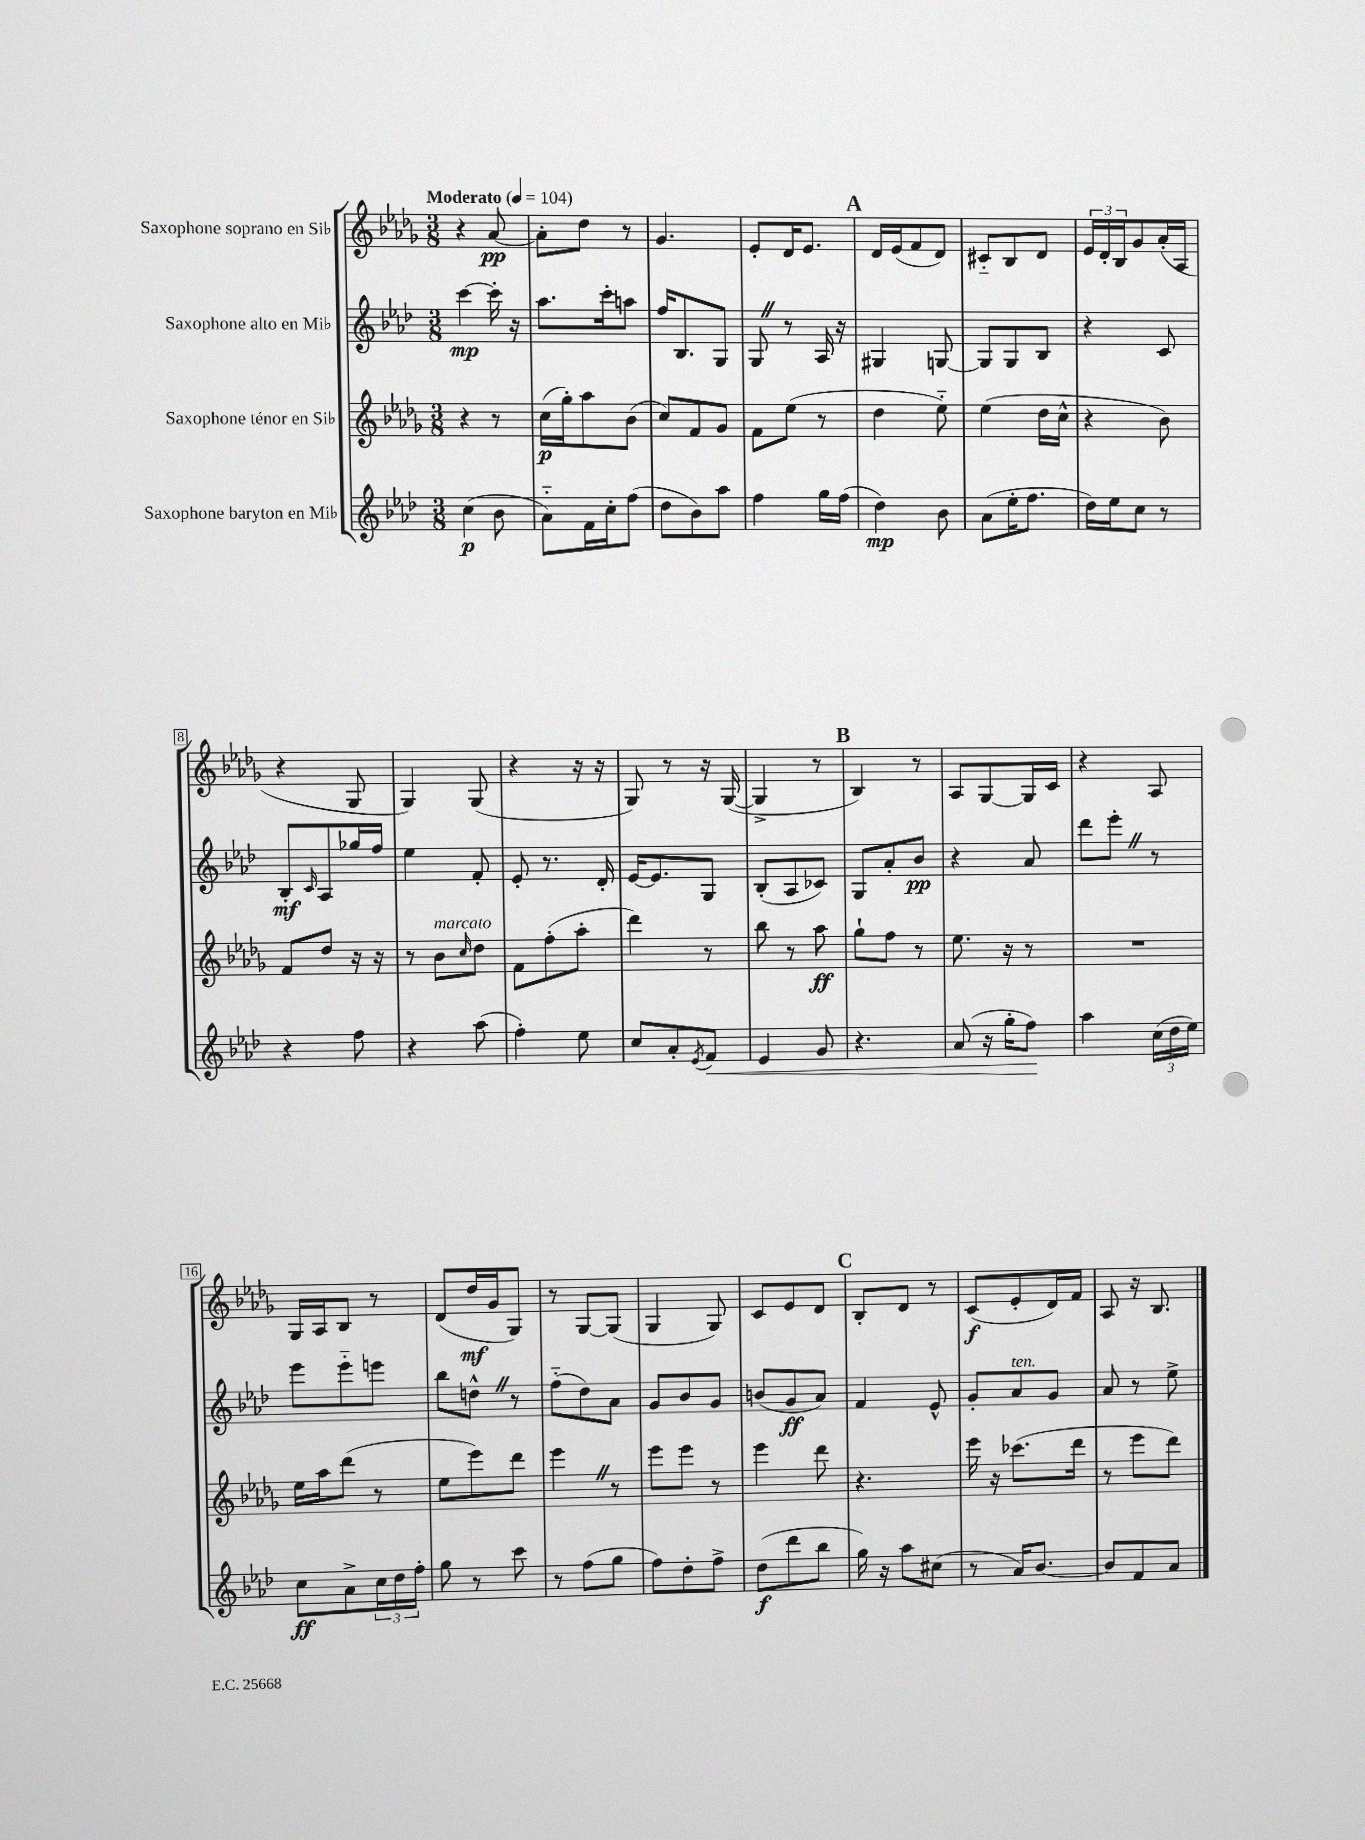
<<
\new StaffGroup <<
\new Staff = "s0" \with { instrumentName = "Saxophone soprano en Sib" } {
    \clef treble \key des \major \numericTimeSignature \time 3/8 \tempo "Moderato" 4 = 104
    r4 aes'8~\pp |
    aes'8-. des''8 r8 |
    ges'4. |
    ees'8-. des'16 ees'8. |
    \mark \markup { \bold "A" } des'16 ees'16( f'8 des'8) |
    cis'8-_ bes8 des'8 |
    \tuplet 3/2 { ees'16 des'16-. bes16 } ges'8 aes'16-.( aes16 |
    r4 ges8 |
    ges4) ges8( |
    r4 r16 r16 |
    ges8) r8 r16 ges16~( |
    ges4-> r8 |
    \mark \markup { \bold "B" } bes4) r8 |
    aes8 ges8~ ges16 c'16 |
    r4 aes8 |
    ges16 aes16 bes8 r8 |
    des'8( des''16\mf ges'16 ges8) |
    r8 ges8~ ges8( |
    ges4 ges8) |
    c'8 ees'8 des'8 |
    \mark \markup { \bold "C" } bes8-. des'8 r8 |
    c'8\f( ees'8-. des'16) f'16 |
    aes8 r16 bes8. \bar "|." |
}
\new Staff = "s1" \with { instrumentName = "Saxophone alto en Mib" } {
    \clef treble \key aes \major \numericTimeSignature \time 3/8
    c'''4~\mp c'''16-. r16 |
    aes''8. c'''16-. a''8 |
    f''16 bes8. g8 |
    g8 \once \override BreathingSign.text = \markup { \musicglyph "scripts.caesura.straight" } \breathe r8 aes16 r16 |
    \mark \markup { \bold "A" } gis4 g8~ |
    g8 g8 bes8 |
    r4 c'8 |
    bes8-.\mf \grace { c'16 } aes8 ges''16 f''16 |
    ees''4 f'8-. |
    ees'8-. r8. des'16-. |
    ees'16~ ees'8. g8 |
    bes8-.( aes8 ces'8) |
    \mark \markup { \bold "B" } g8 aes'8-. bes'8\pp |
    r4 aes'8 |
    des'''8 ees'''8-. \once \override BreathingSign.text = \markup { \musicglyph "scripts.caesura.straight" } \breathe r8 |
    ees'''8 ees'''8-_ e'''8 |
    bes''8 d''8-^ \once \override BreathingSign.text = \markup { \musicglyph "scripts.caesura.straight" } \breathe r8 |
    f''8-_( des''8) aes'8 |
    g'8 bes'8 g'8 |
    b'8( g'8\ff aes'8) |
    \mark \markup { \bold "C" } f'4 ees'8-^ |
    g'8-. aes'8^\markup { \italic "ten." } g'8 |
    aes'8 r8 ees''8-> \bar "|." |
}
\new Staff = "s2" \with { instrumentName = "Saxophone ténor en Sib" } {
    \clef treble \key des \major \numericTimeSignature \time 3/8
    r4 r8 |
    c''16\p( ges''16-.) aes''8 bes'8( |
    c''8) f'8 ges'8 |
    f'8 ees''8( r8 |
    \mark \markup { \bold "A" } des''4 ees''8-_) |
    ees''4( des''16 c''16-^ |
    r4 bes'8) |
    f'8 des''8 r16 r16 |
    r8 bes'8^\markup { \italic "marcato" } \grace { c''16 } des''8 |
    f'8 f''8-.( aes''8-. |
    des'''4) r8 |
    bes''8 r8 aes''8\ff |
    \mark \markup { \bold "B" } ges''8-! f''8 r8 |
    ees''8. r16 r8 |
    R4. |
    ees''16 aes''16 des'''8( r8 |
    ees''8 ees'''8) des'''8 |
    ees'''4 \once \override BreathingSign.text = \markup { \musicglyph "scripts.caesura.straight" } \breathe r8 |
    ees'''8 ees'''8 r8 |
    ees'''4 des'''8 |
    \mark \markup { \bold "C" } r4. |
    ees'''16 r16 ces'''8.( des'''16 |
    r8 ees'''8 des'''8) \bar "|." |
}
\new Staff = "s3" \with { instrumentName = "Saxophone baryton en Mib" } {
    \clef treble \key aes \major \numericTimeSignature \time 3/8
    c''4\p( bes'8 |
    aes'8-_) f'16 c''16-. f''8( |
    des''8 bes'8) aes''8 |
    f''4 g''16 f''16( |
    \mark \markup { \bold "A" } des''4\mp) bes'8 |
    aes'8( ees''16-. f''8. |
    des''16) ees''16 c''8 r8 |
    r4 f''8 |
    r4 aes''8( |
    f''4-.) ees''8 |
    c''8 aes'8-. \acciaccatura { ees'8 } f'8\< |
    ees'4 g'8 |
    \mark \markup { \bold "B" } r4. |
    aes'8( r16 g''16-. f''8\!) |
    aes''4 \tuplet 3/2 { c''16( des''16 ees''16) } |
    c''8\ff aes'8-> \tuplet 3/2 { c''16 des''16 f''16-. } |
    g''8 r8 c'''8 |
    r8 f''8( g''8 |
    f''8) des''8-. f''8-> |
    des''8\f( des'''8 bes''8 |
    \mark \markup { \bold "C" } g''16) r16 aes''8 cis''8( |
    r8 aes'16) bes'8.~ |
    bes'8 f'8 aes'8 \bar "|." |
}
>>
>>
\layout { \context { \Score \override BarNumber.stencil = #(make-stencil-boxer 0.1 0.3 ly:text-interface::print) } }
